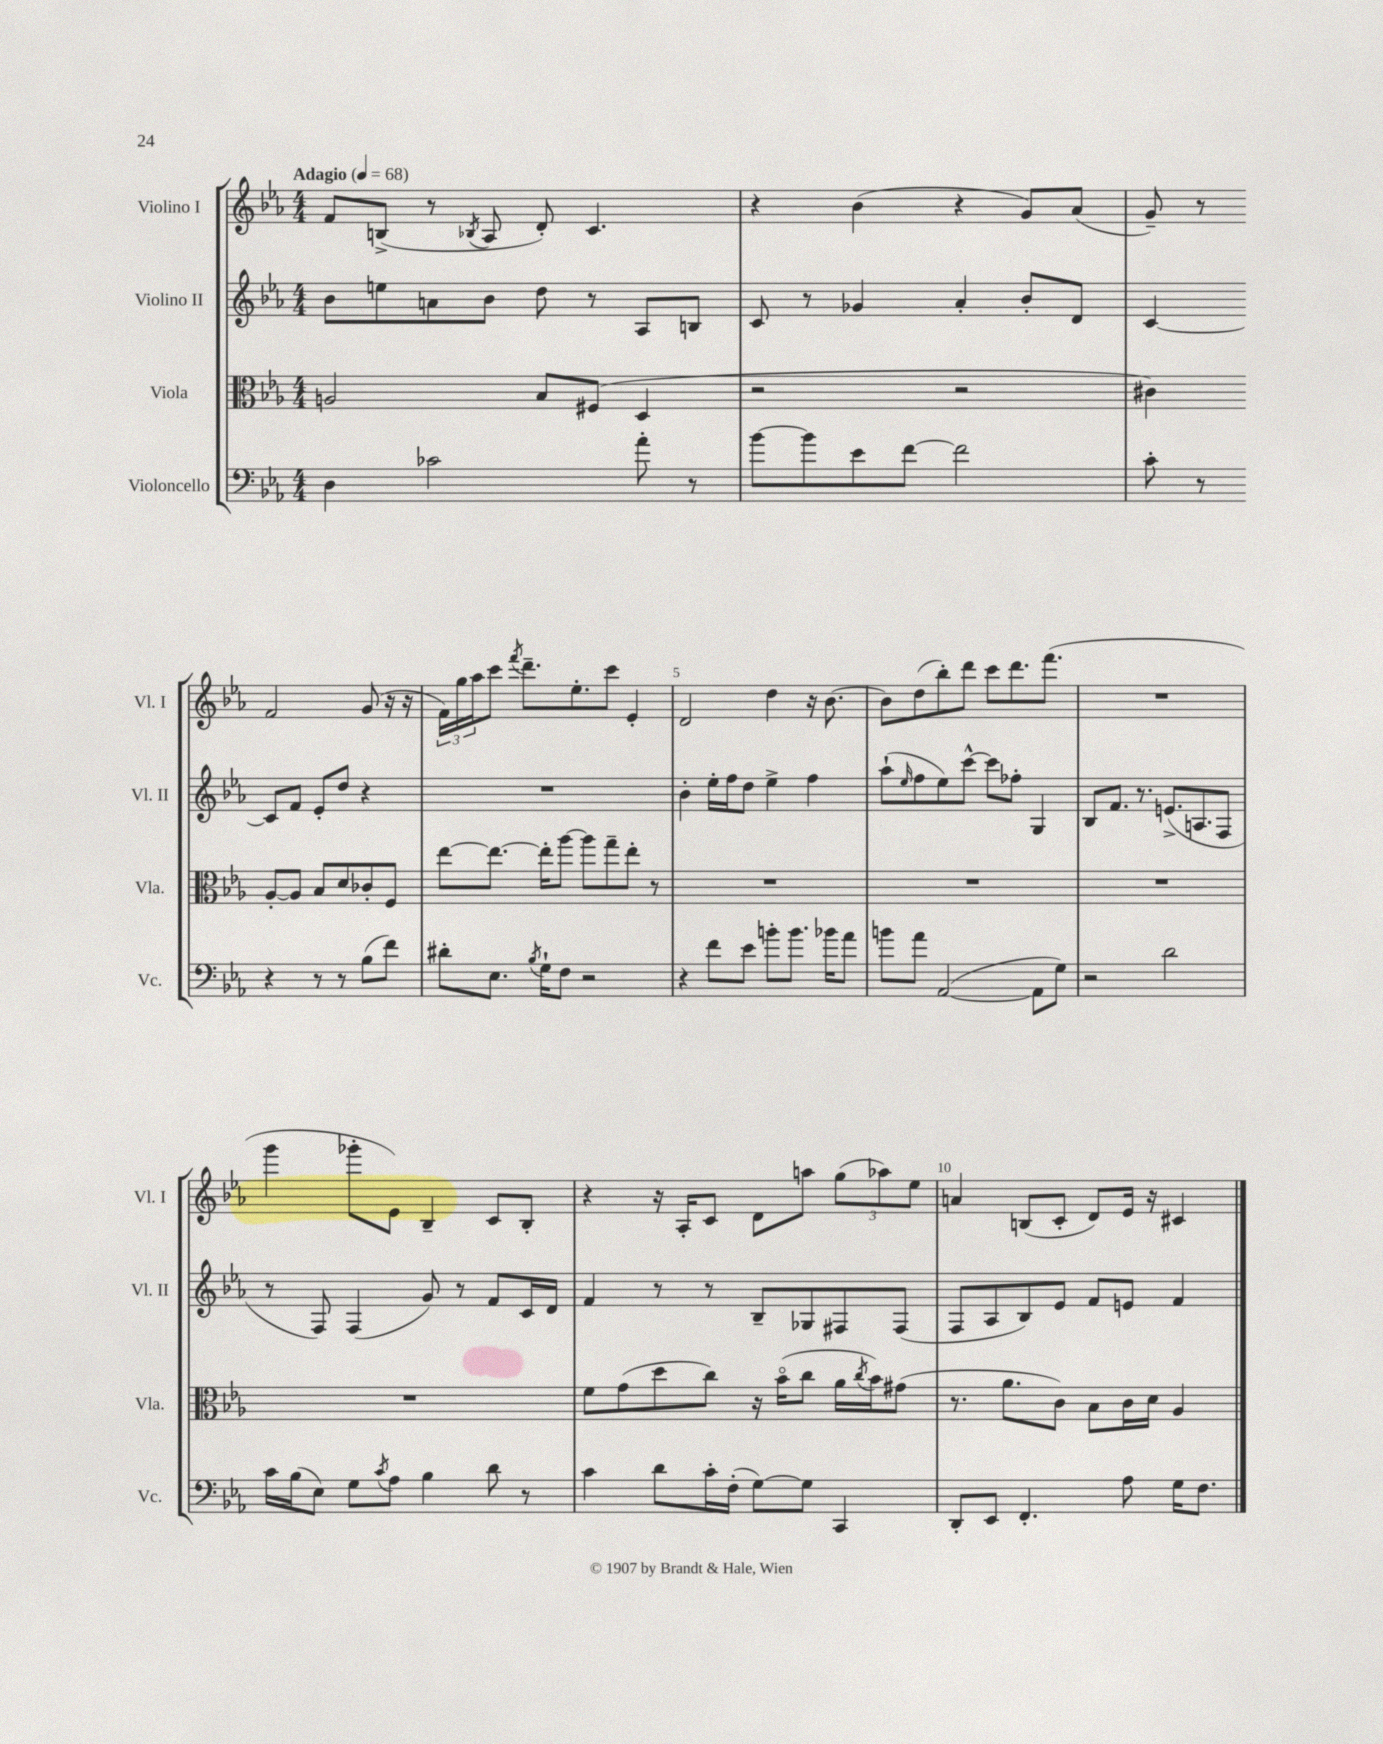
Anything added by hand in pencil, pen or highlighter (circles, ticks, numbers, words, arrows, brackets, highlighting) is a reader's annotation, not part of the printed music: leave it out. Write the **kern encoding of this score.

**kern	**kern	**kern	**kern
*staff4	*staff3	*staff2	*staff1
*clefF4	*clefC3	*clefG2	*clefG2
*k[b-e-a-]	*k[b-e-a-]	*k[b-e-a-]	*k[b-e-a-]
*M4/4	*M4/4	*M4/4	*M4/4
*MM68	*MM68	*MM68	*MM68
4D	2A	8b-	8f
.	.	8ee	(8B^
2c-	.	8a	8r
.	.	.	8qB-
.	.	8b-	8A-
.	8B-	8dd	8d')
.	(8F#	8r	4.c
8a-'	4D	8A-	.
8r	.	8B	.
=	=	=	=
[8b-	2r	8c	4r
8b-]	.	8r	.
8e-	.	4g-	(4b-
[8f	.	.	.
2f]	2r	4a-'	4r
.	.	8b-'	8g)
.	.	8d	(8a-
=	=	=	=
8c'	4c#)	[4c	8g~)
8r	.	.	8r
4r	[8A-'	8c]	2f
.	8A-]	8f	.
8r	8B-	8e-'	.
8r	8d	8dd	.
(8B-	8c-'	4r	(8g
8f)	8F	.	16r
.	.	.	16r
=	=	=	=
8d#'	[8ee-	1r	24f)
.	.	.	24gg
.	.	.	24aa-
8.E-	8.ee-_	.	8ccc
.	.	.	8qfff
.	.	.	8.ddd~
8qB-	.	.	.
16G`	16ee-']	.	.
8F	[8aa-	.	.
.	.	.	8.ee-'
2r	8aa-]	.	.
.	8gg~	.	8ccc
.	8ee-'	.	4e-'
.	8r	.	.
=	=	=	=
4r	1r	4b-'	2d
8f	.	16ee-'	.
.	.	16ff	.
8e-	.	8dd	.
8b'	.	4ee-^	4dd
8.b	.	.	.
.	.	4ff	16r
16b-	.	.	[8.b-
8a-	.	.	.
=	=	=	=
8b	1r	(8aa-`	8b-]
.	.	16qqee-	.
8a-	.	8ff	(8dd
([2AA-	.	8ee-)	8bb-')
.	.	[8ccc^^	8ddd
.	.	8ccc]	8ccc
.	.	8ff-'	8.ddd
8AA-]	.	4G	.
.	.	.	(8.fff
8G)	.	.	.
=	=	=	=
2r	1r	8B-	1r
.	.	8.f	.
.	.	8.r	.
2d	.	(8.e^	.
.	.	8.A	.
.	.	8F	.
=	=	=	=
16c	1r	8r	4ggg
(16B-	.	.	.
8E-)	.	8F)	.
8G	.	(4F	8ggg-'
8qc	.	.	.
8A-	.	.	8e-)
4B-	.	8g)	4B-~
.	.	8r	.
8d	.	8f	8c
8r	.	16c	8B-'
.	.	16d	.
=	=	=	=
4c	8f	4f	4r
.	(8g	.	.
8d	8dd	8r	16r
.	.	.	16A-'
16c'	8cc)	8r	8c
(16F'	.	.	.
[8G)	16r	8B-~	8d
.	(16b-o	.	.
8G]	8cc	8G-	8aa
4CC	16a-	8F#	(12gg
.	8qcc	.	.
.	16b-)	.	.
.	.	.	12aa-)
.	(8g#	(8F#	.
.	.	.	12ee-
=	=	=	=
8DD'	8.r	8F	4a
8EE-	.	8A-	.
.	8.a-	.	.
4.FF'	.	8B-)	(8B
.	8c)	8e-	8c'
.	8B-	8f	8d)
8A-	16c	8e	16e-
.	16d	.	16r
16G	4A-	4f	4c#
8.F	.	.	.
==	==	==	==
*-	*-	*-	*-
